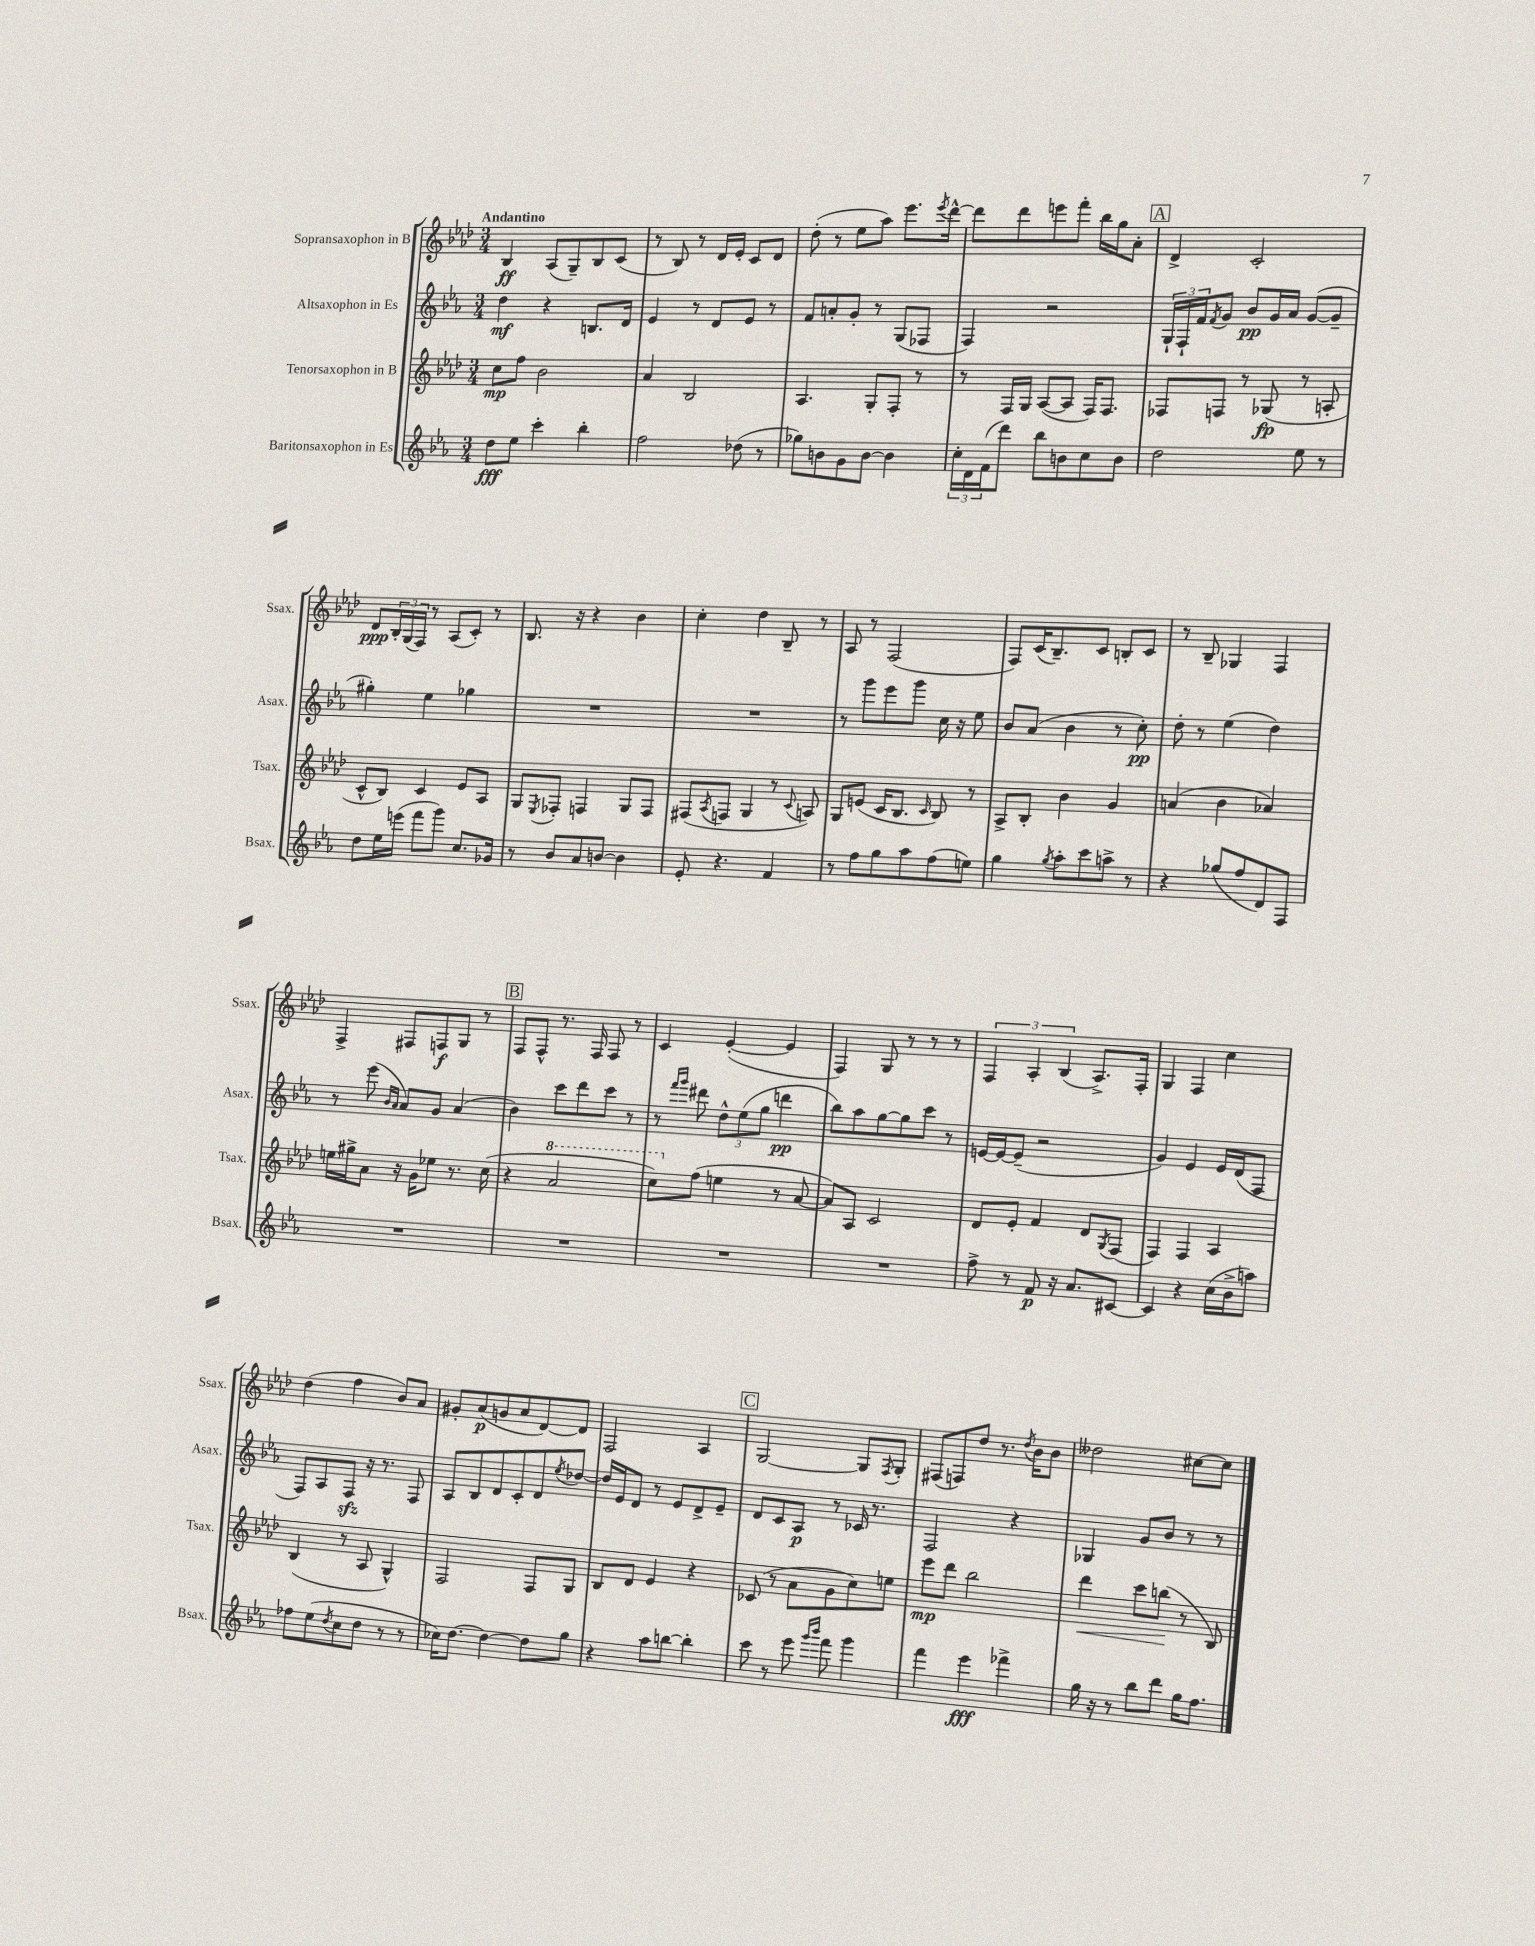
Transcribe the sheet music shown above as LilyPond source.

<<
\new StaffGroup <<
\new Staff = "s0" \with { instrumentName = "Sopransaxophon in B" shortInstrumentName = "Ssax." } {
    \clef treble \key aes \major \numericTimeSignature \time 3/4 \tempo "Andantino"
    bes4\ff aes8( g8--) bes8 c'8( |
    r8 bes8) r8 des'16 ees'16-. c'8 des'8 |
    des''8-.( r8 ees''8 aes''8) ees'''8. \acciaccatura { ees'''8 } des'''16~-^ |
    des'''8 des'''8 e'''8 f'''8-. bes''16 g''16 aes'8-. |
    \mark \markup { \box "A" } des'4-> c'2-. |
    des'8\ppp \tuplet 3/2 { bes16-. g16( f16) } r8 aes8( c'8-.) r8 |
    bes8. r16 r4 bes'4 |
    c''4-. des''4 bes8-- r8 |
    aes8 r8 f2( |
    f8) c'16( bes8.--) c'8 b8-. c'8 |
    r8 bes8-- ges4 f4 |
    f4-> fis8 f8\f g8 r8 |
    \mark \markup { \box "B" } f8 f8-^ r8. f16 f8 r8 |
    c'4 ees'4~-.( ees'4 |
    f4) g8 r8 r8 r8 |
    \tuplet 3/2 { f4 aes4-. bes4( } aes8.->) f16-. |
    g4 f4 c''4 |
    des''4( f''4 bes'8) aes'8 |
    gis'8-. aes'8\p( g'8 aes'8 des'8~) des'8 |
    f2 aes4 |
    \mark \markup { \box "C" } g2~ g8 \acciaccatura { f8 } g8-. |
    fis8( f8) des''8 r8. \acciaccatura { des''8 } bes'16 bes'8 |
    deses''2 cis''8~ cis''8 \bar "|." |
}
\new Staff = "s1" \with { instrumentName = "Altsaxophon in Es" shortInstrumentName = "Asax." } {
    \clef treble \key ees \major \numericTimeSignature \time 3/4
    d''4\mf r4 b8. d'16 |
    ees'4 r8 d'8 ees'8 r8 |
    f'8 a'8-. g'8-. r8 g8( fes8 |
    f4) r2 |
    \mark \markup { \box "A" } \tuplet 3/2 { g16-! f16-! f'16 } \acciaccatura { f'8 } g'8 bes'8\pp g'16 aes'16 g'8~( g'8-- |
    gis''4-.) ees''4 ges''4 |
    R2. |
    R2. |
    r8 g'''8 ees'''8 g'''8 c''16 r16 ees''8 |
    bes'8 aes'8( bes'4 r8 c''8-.\pp) |
    d''8-. r8 ees''4( d''4) |
    r8 ees'''8( \grace { bes'16 aes'16 } aes'8) g'8 aes'4( |
    \mark \markup { \box "B" } bes'4) c'''8 d'''8 c'''8 r8 |
    r8 \grace { f'''16 g'''16 } dis'''8 \tuplet 3/2 { d''8-^ ees''8( g''8 } d'''4\pp |
    bes''8) aes''8 g''8~ g''8 c'''8 r8 |
    e'16~ e'16~ e'8--( r2 |
    g'4) ees'4 ees'16 d'16( f8 |
    f8) aes8 f8\sfz r16 r8. f8 |
    aes8 bes8 d'8 c'8-. d'8 \acciaccatura { ees''8 } des''8~ |
    des''16 ees'16 d'8 r8 ees'8 d'8-> ees'8-- |
    \mark \markup { \box "C" } d'8 c'8 aes8\p r8 ces'16 r8. |
    f2 r4 |
    ges4 g'8 bes'8 r8 r8 \bar "|." |
}
\new Staff = "s2" \with { instrumentName = "Tenorsaxophon in B" shortInstrumentName = "Tsax." } {
    \clef treble \key aes \major \numericTimeSignature \time 3/4
    c''8\mp f''8 bes'2 |
    aes'4 bes2 |
    aes4. g8-. f8-. r8 |
    r8 f16 g16 aes8~( aes8 f16) f8. |
    \mark \markup { \box "A" } fes8 f8 r8 ges8\fp( r8 a8-. |
    c'8-^ bes8) c'4 ees'8 aes8 |
    g8 \acciaccatura { ees8 } fes8-. f4 g8 f8 |
    fis8( \acciaccatura { aes8 } f8 g4 r8 \appoggiatura { c'8 } a8) |
    g8 e'8( c'16 bes8. \grace { c'16 } bes8) r8 |
    aes8-> bes8-. bes'4 g'4 |
    a'4( bes'4 aes'4) |
    e''16 gis''16-> aes'8 r16 g'16 ees''8 r8. c''16( |
    \mark \markup { \box "B" } r4 \ottava #1 aes''2 |
    c'''8) \ottava #0 f''8( e''4 r8 aes'8~ |
    aes'8) aes8 c'2 |
    des'8 ees'8-. f'4 des'8 \acciaccatura { g8 } f8( |
    f4) f4 aes4 |
    bes4( r8 aes8 g4-^) |
    f2 f8 g8 |
    bes8 des'8 ees'4 r4 |
    \mark \markup { \box "C" } ces'8( r8 aes'8 g'8 c''8) e''8 |
    ees'''8\mp des'''8 bes''2 |
    des'''4\< c'''8 b''8\!( r8 bes8) \bar "|." |
}
\new Staff = "s3" \with { instrumentName = "Baritonsaxophon in Es" shortInstrumentName = "Bsax." } {
    \clef treble \key ees \major \numericTimeSignature \time 3/4
    d''8\fff ees''8 c'''4-. bes''4-. |
    f''2 des''8( r8 |
    ges''8) b'8 g'8 b'8~ b'4 |
    \tuplet 3/2 { c''16-. d'16 f'16( } d'''8) bes''8 b'8 c''8 b'8 |
    \mark \markup { \box "A" } d''2 ees''8 r8 |
    d''8 ees''16 e'''16( f'''8 g'''8) c''8. ges'16 |
    r8 bes'8 aes'8 b'8~ b'4 |
    ees'8-. r4. f'4 |
    r8 f''8 g''8 aes''8 f''8( e''8) |
    g''4 \acciaccatura { g''8 } aes''8-. c'''8 a''8-> r8 |
    r4 ges''8( f''8 d'8) f8 |
    R2. |
    \mark \markup { \box "B" } R2. |
    R2. |
    R2. |
    f''8-> r8 f'8\p r16 aes'8. cis'8~ |
    cis'4 r4 c''16( bes'16-> a''8) |
    fes''8 ees''8( \acciaccatura { d''8 } c''8 d''8 r8 r8 |
    ces''16) d''8.~ d''4~ d''8 g''8 |
    r4 aes''8 b''8~ b''4-. |
    \mark \markup { \box "C" } c'''8 r8 ees'''8 \grace { g'''16 bes'''16 } f'''8 g'''4 |
    f'''4 ees'''4\fff fes'''4-> |
    g''16 r16 r8 bes''8 d'''8 g''16 f''8. \bar "|." |
}
>>
>>
\layout { \context { \Score \remove "Bar_number_engraver" } }
